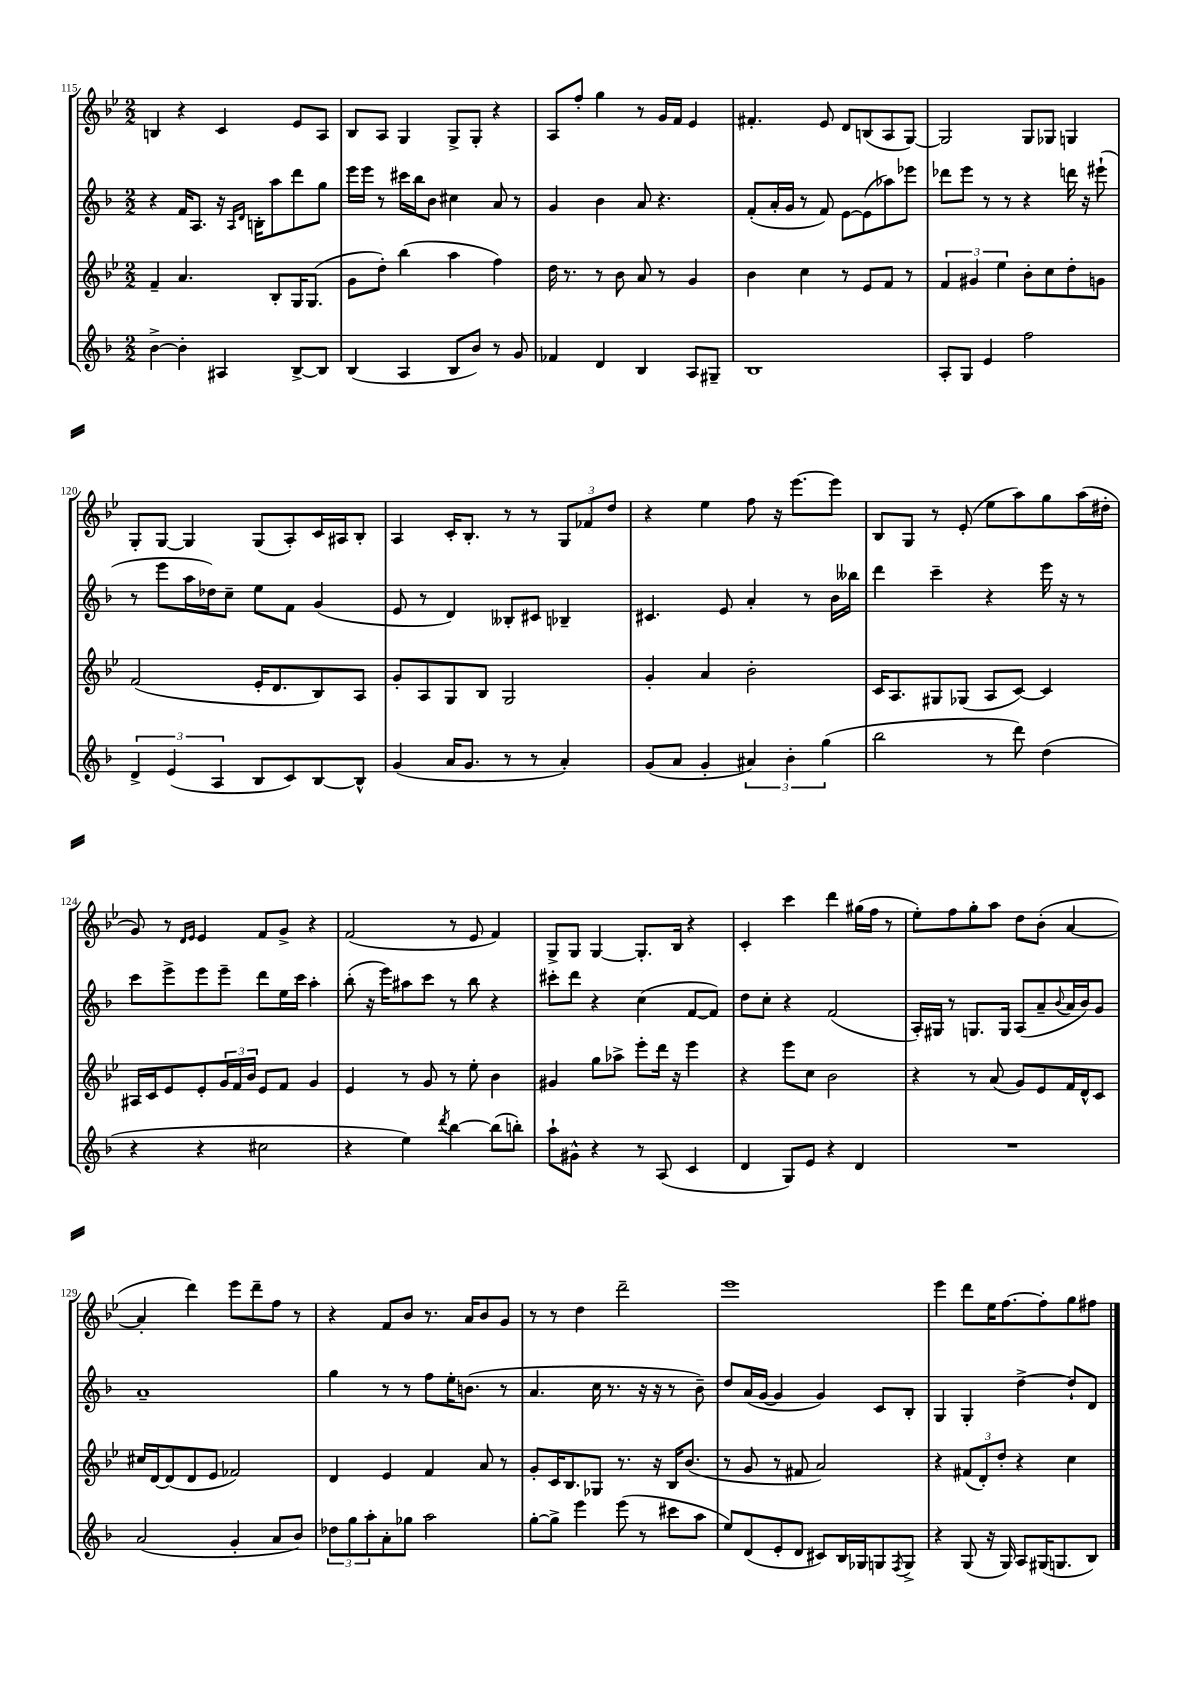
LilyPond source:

<<
\new StaffGroup <<
\new Staff = "s0" {
    \clef treble \key bes \major \numericTimeSignature \time 2/2
    b4 r4 c'4 ees'8 a8 |
    bes8 a8 g4 g8-> g8-. r4 |
    a8 f''8-. g''4 r8 g'16 f'16 ees'4 |
    fis'4.-. ees'8 d'8 b8( a8 g8~) |
    g2 g8 ges8 g4 |
    g8-. g8~ g4 g8( a8-.) c'16 ais16 bes8-. |
    a4 c'16-. bes8.-. r8 r8 \tuplet 3/2 { g8 fes'8 d''8 } |
    r4 ees''4 f''8 r16 ees'''8.~ ees'''8 |
    bes8 g8 r8 ees'8-.( ees''8 a''8) g''8 a''16( dis''16-. |
    g'8) r8 \grace { d'16 ees'16 } ees'4 f'8 g'8-> r4 |
    f'2( r8 ees'8 f'4) |
    g8-> g8 g4~ g8.-. bes16 r4 |
    c'4-. c'''4 d'''4 gis''16( f''16 r8 |
    ees''8-.) f''8 g''8-. a''8 d''8 bes'8-.( a'4~ |
    a'4-. d'''4) ees'''8 d'''8-- f''8 r8 |
    r4 f'8 bes'8 r8. a'16 bes'8 g'8 |
    r8 r8 d''4 d'''2-- |
    ees'''1 |
    ees'''4 d'''8 ees''16 f''8.~ f''8-. g''8 fis''8 \bar "|." |
}
\new Staff = "s1" {
    \clef treble \key f \major \numericTimeSignature \time 2/2
    r4 f'16 a8. r16 \grace { a16 d'16 } b16-. a''8 d'''8 g''8 |
    e'''16 e'''16 r8 cis'''16 bes''16 bes'8 cis''4 a'8 r8 |
    g'4 bes'4 a'8 r4. |
    f'8-.( a'16-. g'16 r8 f'8) e'8~ e'8( aes''8) ees'''8 |
    des'''8 e'''8 r8 r8 r4 d'''16 r16 eis'''8-!( |
    r8 e'''8 a''16 des''16) c''8-- e''8 f'8 g'4( |
    e'8 r8 d'4) beses8-. cis'8 bes4-- |
    cis'4. e'8 a'4-. r8 bes'16 beses''16 |
    d'''4 c'''4-- r4 e'''16 r16 r8 |
    c'''8 e'''8-> e'''8 e'''8-- d'''8 e''16 c'''16 a''4-. |
    bes''8-.( r16 e'''16) ais''8 c'''8 r8 bes''8 r4 |
    cis'''8-. d'''8 r4 c''4( f'8~ f'8) |
    d''8 c''8-. r4 f'2( |
    a16-.) gis16 r8 g8. g16 a8( a'8-- \appoggiatura { bes'8 } a'16 bes'16) g'8 |
    a'1-- |
    g''4 r8 r8 f''8 e''16-. b'8.( r8 |
    a'4. c''16 r8. r16 r16 r8 bes'8--) |
    d''8 a'16( g'16~ g'4 g'4) c'8 bes8-. |
    g4 g4-. d''4~-> d''8-! d'8 \bar "|." |
}
\new Staff = "s2" {
    \clef treble \key bes \major \numericTimeSignature \time 2/2
    f'4-- a'4. bes8-. g16 g8.( |
    g'8 d''8-.) bes''4( a''4 f''4) |
    d''16 r8. r8 bes'8 a'8 r8 g'4 |
    bes'4 c''4 r8 ees'8 f'8 r8 |
    \tuplet 3/2 { f'4 gis'4 ees''4 } bes'8-. c''8 d''8-. g'8 |
    f'2( ees'16-. d'8. bes8) a8 |
    g'8-. a8 g8 bes8 g2 |
    g'4-. a'4 bes'2-. |
    c'16 a8. gis8 ges8( a8 c'8~) c'4 |
    ais16 c'16 ees'8 ees'8-. \tuplet 3/2 { g'16 f'16 bes'16 } ees'8 f'8 g'4 |
    ees'4 r8 g'8 r8 ees''8-. bes'4 |
    gis'4 g''8 aes''8-> ees'''8-. d'''16 r16 ees'''4 |
    r4 ees'''8 c''8 bes'2 |
    r4 r8 a'8( g'8) ees'8 f'16 d'16-^ c'8 |
    cis''16 d'16~ d'8( d'8 ees'8 fes'2) |
    d'4 ees'4 f'4 a'8 r8 |
    g'8-. c'16 bes8. ges8 r8. r16 bes16 bes'8.( |
    r8 g'8 r8 fis'8 a'2) |
    r4 \tuplet 3/2 { fis'8( d'8-.) d''8-. } r4 c''4 \bar "|." |
}
\new Staff = "s3" {
    \clef treble \key f \major \numericTimeSignature \time 2/2
    bes'4~-> bes'4-. ais4 bes8~-> bes8 |
    bes4( a4 bes8 bes'8) r8 g'8 |
    fes'4 d'4 bes4 a8 gis8-- |
    bes1 |
    a8-. g8 e'4 f''2 |
    \tuplet 3/2 { d'4-> e'4( a4 } bes8 c'8) bes8~ bes8-^ |
    g'4( a'16 g'8. r8 r8 a'4-.) |
    g'8( a'8 g'4-. \tuplet 3/2 { ais'4) bes'4-. g''4( } |
    bes''2 r8 d'''8) d''4( |
    r4 r4 cis''2 |
    r4 e''4) \acciaccatura { d'''8 } bes''4~ bes''8( b''8-.) |
    a''8-! gis'8-^ r4 r8 a8( c'4 |
    d'4 g8) e'8 r4 d'4 |
    R1 |
    a'2( g'4-. a'8 bes'8) |
    \tuplet 3/2 { des''8 g''8 a''8-. } a'8-. ges''8 a''2 |
    g''8~-. g''8-> e'''4 e'''8( r8 cis'''8 a''8 |
    e''8) d'8( e'8-. d'8 cis'8) bes16 ges16 g8 \acciaccatura { f8 } g8-> |
    r4 g8( r16 g16) a8 gis16( g8. bes8) \bar "|." |
}
>>
>>
\layout { \context { \Score currentBarNumber = #115 } }
